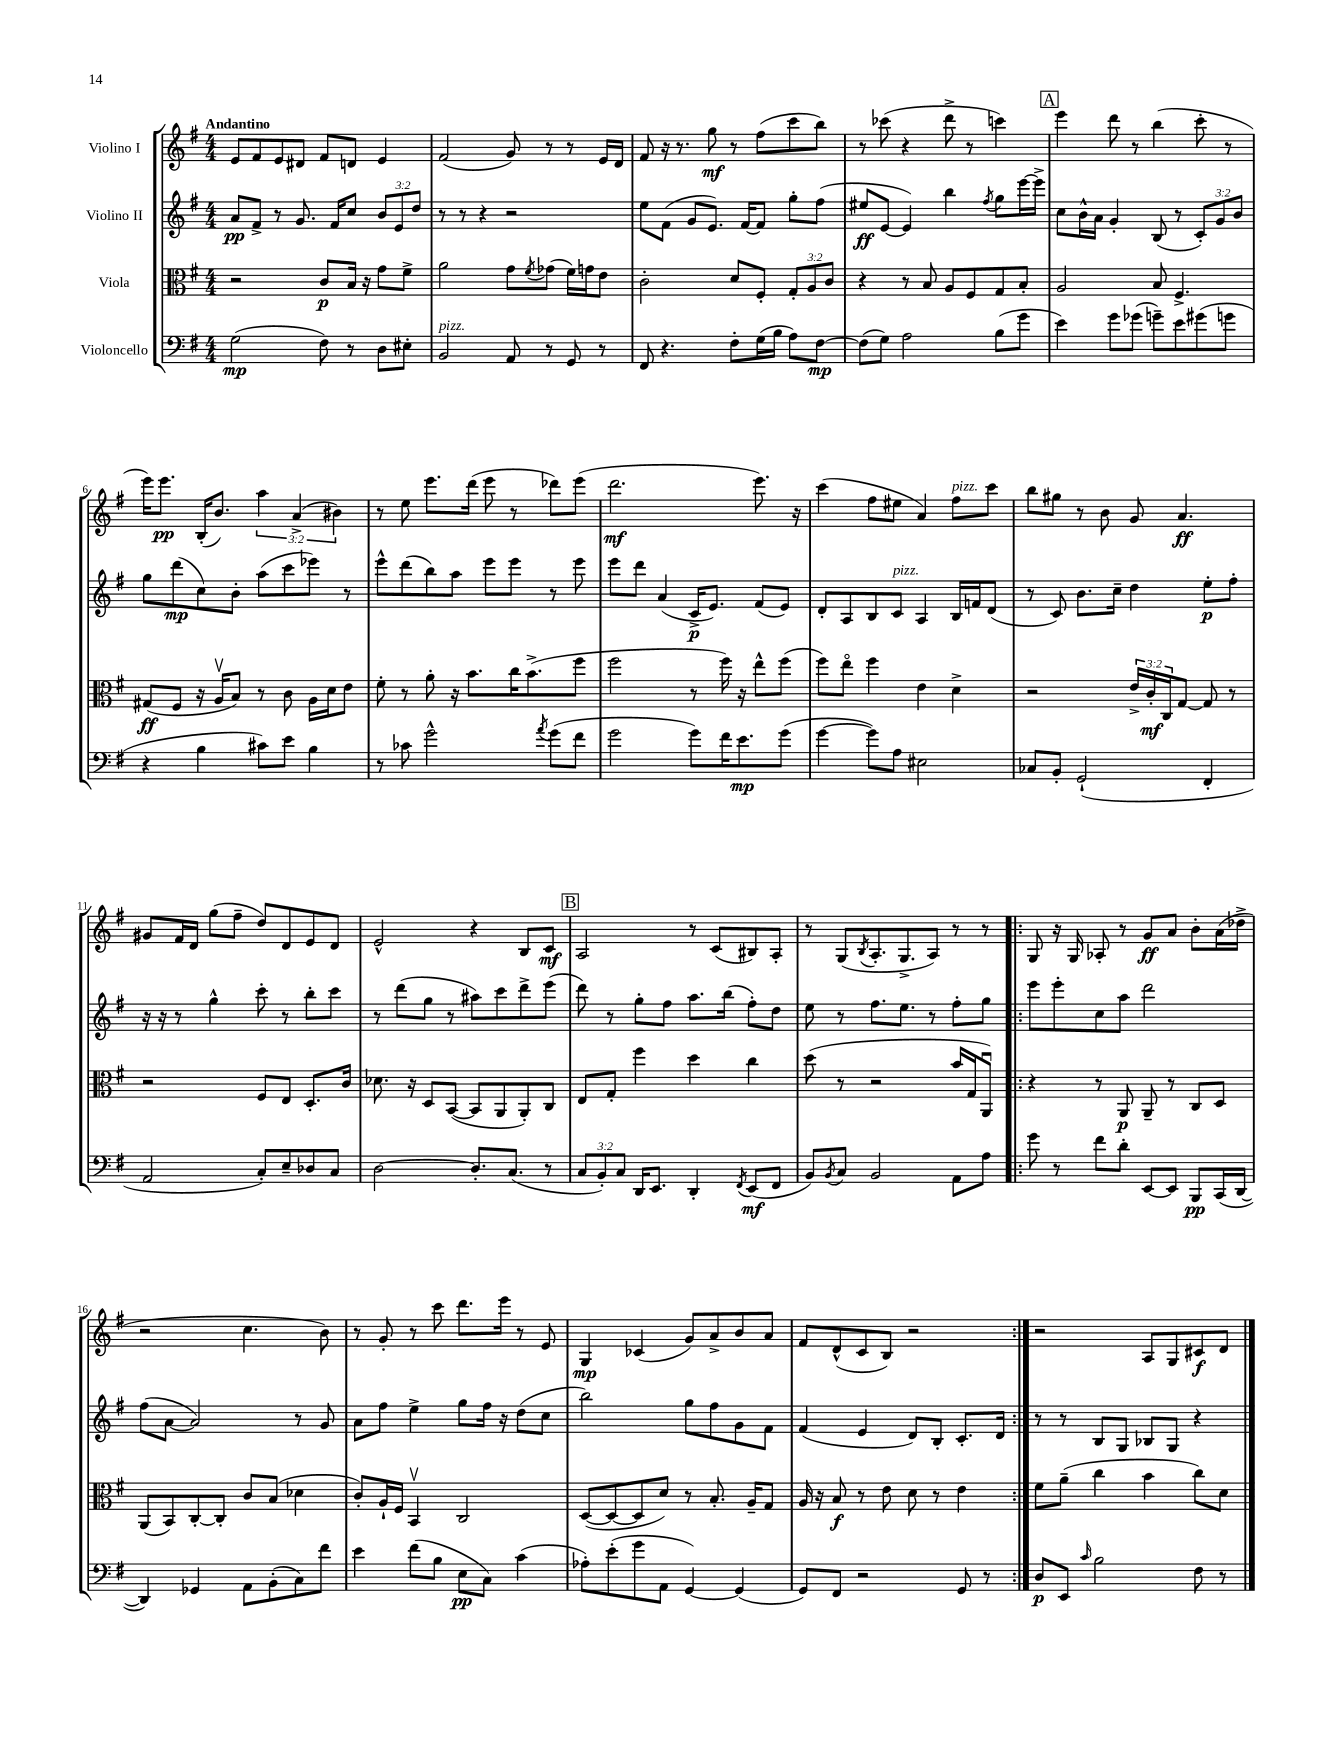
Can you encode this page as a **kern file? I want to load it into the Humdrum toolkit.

**kern	**kern	**kern	**kern
*staff4	*staff3	*staff2	*staff1
*clefF4	*clefC3	*clefG2	*clefG2
*k[f#]	*k[f#]	*k[f#]	*k[f#]
*M4/4	*M4/4	*M4/4	*M4/4
(2G\	2r	8a/L	8e/L
.	.	8f#^/J	8f#/
.	.	8r	8e/
.	.	8.g/	8d#/J
8F#\)	8c/L	.	8f#/L
.	.	16f#/LK	.
8r	16B/Jk	8cc/J	8d/J
.	16r	.	.
8D\L	8g\L	12b/L	4e/
.	.	12e/	.
8E#'\J	8f#^\J	.	.
.	.	12dd/J	.
=	=	=	=
2BB/	2a\	8r	(2f#/
.	.	8r	.
.	.	4r	.
8AA/	8g\L	2r	8g/)
.	8qf#/	.	.
8r	(8g-\J	.	8r
8GG/	16f#\LL)	.	8r
.	16g\J	.	.
8r	8e\J	.	16e/LL
.	.	.	16d/JJ
=	=	=	=
8FF#/	2c'\	8ee\L	8f#/
4.r	.	(8f#\J	16r
.	.	.	8.r
.	.	8g/L	.
.	.	8.e/J)	8gg\
8F#'\L	8d/L	.	8r
.	.	[16f#/LK	.
(16G\L	8F#'/J	8f#/]J	(8ff#\L
16B\JJ	.	.	.
8A\L)	12G'/L	8gg'\L	8ccc\
.	12A/	.	.
[8F#\J	.	(8ff#\J	8bb\J)
.	12c/J	.	.
=	=	=	=
(8F#\]L	4r	8ee#/L	8r
8G\J)	.	[8e/J	(8ccc-\
2A\	8r	4e/])	4r
.	8B/	.	.
.	8A/L	4bb\	8ddd^\
.	8F#/	.	8r
.	.	8qff#/	.
(8B\L	8G/	8gg\L	4ccc\)
8g\J	8B'/J	[16eee\L	.
.	.	16eee^\]JJ	.
=	=	=	=
4e\)	2A/	8cc\L	4eee\
.	.	16b^^\L	.
.	.	16a\JJ	.
8g\L	.	4g'/	8ddd\
(8g-\J	.	.	8r
8g~\L)	8B/	(8B/	(4bb\
8e\	4.F#^/	8r	.
(8g#\	.	12c'/L)	8ccc'\
.	.	12g/	.
8g\J	.	.	8r
.	.	12b/J	.
=	=	=	=
4r	(8G#/L	8gg\L	16eee\LK)
.	.	.	8.eee\J
.	8F#/J	(8ddd\	.
4B\	16r	8cc\)	(16B'/LK
.	16Av/LK	.	8.b/J)
.	8B/J)	8b'\J	.
8c#\L)	8r	(8aa\L	6aa\
8e\J	8c\	8ccc\	.
.	.	.	(6a^/
4B\	16A\LL	8eee-\J)	.
.	16d\J	.	.
.	.	.	6b#\)
.	8e\J	8r	.
=	=	=	=
8r	8f#'\	8eee^^\L	8r
8c-\	8r	(8ddd\	8ee\
2g^^\	8a'\	8bb\)	8.eee\L
.	16r	8aa\J	.
.	8.b\L	.	(16ddd\Jk
.	.	8eee\L	8eee\
.	16cc\K	8eee\J	8r
.	(8.b^\	.	.
8qa/	.	.	.
(8g\L	.	8r	8ddd-\L)
8f#\J	8ff#\J	8eee\	(8eee\J
=	=	=	=
2g\	2ff#\	8eee\L	2.ddd\
.	.	8ddd\J	.
.	.	(4a/	.
8g\L)	8r	16c^/LK	.
.	.	8.e/J)	.
16f#\K	16ff#\)	.	.
8.e\	16r	.	.
.	8ee^^\L	(8f#/L	8.eee\)
(8g\J	(8ff#\J	8e/J)	.
.	.	.	16r
=	=	=	=
[4g\	8ff#\L)	8d'/L	(4ccc\
.	8eeo\J	8A/	.
8g\]L)	4ff#\	8B/	8ff#\L
8A\J	.	8c/J	8ee#\J
2E#\	4e\	4A/	4a/)
.	4d^\	16B/LL	8ff#\L
.	.	16f/J	.
.	.	(8d/J	8ccc\J
=	=	=	=
8C-/L	2r	8r	8bb\L
8BB'/J	.	8c/)	8gg#\J
(2GG`/	.	8.b\L	8r
.	.	.	8b\
.	.	16cc~\Jk	.
.	24e^/LL	4dd\	8g/
.	24c'/	.	.
.	24C/J	.	.
.	[8G/J	.	4.a/
4FF#'/	8G/]	8ee'\L	.
.	8r	8ff#'\J	.
=	=	=	=
2AA/	2r	16r	8g#/L
.	.	16r	.
.	.	8r	16f#/L
.	.	.	16d/JJ
.	.	4gg^^\	(8gg\L
.	.	.	8ff#~\J
8C'/L)	8F#/L	8ccc'\	8dd/L)
8E~/	8E/J	8r	8d/
8D-/	8.D'/L	8bb'\L	8e/
8C/J	.	8ccc\J	8d/J
.	16c/Jk	.	.
=	=	=	=
[2D\	8.d-\	8r	2e^^/
.	.	(8ddd\L	.
.	16r	.	.
.	8D/L	8gg\J	.
.	([8BB/J	8r	.
8.D'/]L	8BB/]L	8aa#\L)	4r
.	8AA/	8ccc\	.
(8.C/J	.	.	.
.	8AA'/)	8ddd^\	8B/L
8r	8C/J	(8eee\J	8c/J
=	=	=	=
12C/L	8E/L	8ddd\)	2A/
12BB'/)	.	.	.
.	8G'/J	8r	.
12C/J	.	.	.
16DD/LK	4ff#\	8gg'\L	.
8.EE/J	.	.	.
.	.	8ff#\J	.
4DD'/	4dd\	8.aa\L	8r
.	.	.	(8c/L
.	.	(16bb\Jk	.
8qFF#/	.	.	.
(8EE/L	4cc\	8ff#'\L)	8B#/)
8FF#/J	.	8dd\J	8A'/J
=	=	=	=
8BB/L)	(8dd\	8ee\	8r
8qBB/	.	.	.
8C/J	8r	8r	(8G/L
.	.	.	8qB/
2BB/	2r	8.ff#\L	8.A'/
.	.	8.ee\J	8.G^/
.	.	8r	8A/J)
8AA\L	16b/LL	8ff#'\L	8r
.	16G/J	.	.
8A\J	8AAu/J)	8gg\J	8r
=!|:	=!|:	=!|:	=!|:
8g\	4r	8eee\L	8G/
8r	.	8eee'\	16r
.	.	.	16G/
8f#\L	8r	8cc\	8A-'/
8d'\J	8AA/	8aa\J	8r
[8EE/L	8AA~/	2ddd\	8g/L
8EE/]J	8r	.	8a/J
8BBB/L	8C/L	.	8b'\L
(16CC/L	8D/J	.	(16a\L
[16DD/JJ	.	.	16dd-^\JJ
=	=	=	=
4DD/])	(8AA/L	(8ff#\L	2r
.	8BB/)	[8a\J	.
4GG-/	[8C'/	2a/])	.
.	8C'/]J	.	.
8AA\L	8c/L	.	4.cc\
(8BB'\	(8B/J	.	.
8C\)	4d-\	8r	.
8f#\J	.	8g/	8b\)
=	=	=	=
4e\	8c'/L)	8a\L	8r
.	16A`/L	8ff#\J	8g'/
.	16F#/JJ	.	.
(8f#\L	4BBv/	4ee^\	8r
8B\J	.	.	8ccc\
8E\L	2C/	8gg\L	8.ddd\L
8C\J)	.	16ff#\Jk	.
.	.	16r	16eee\Jk
(4c\	.	(8dd\L	8r
.	.	8cc\J	8e/
=	=	=	=
8A-'\L)	([8D/L	2bb\)	4G/
(8e'\	8D/_	.	.
8g\	8D/]	.	(4c-/
8AA\J	8d/J)	.	.
[4GG/)	8r	8gg\L	8g/L)
.	8.B'/	8ff#\	8a^/
(4GG/]	.	8g\	8b/
.	16A~/LK	.	.
.	8G/J	8f#\J	8a/J
=	=	=	=
8GG/L)	16A/	(4f#/	8f#/L
.	16r	.	.
8FF#/J	8B/	.	(8d^^/
2r	8r	4e/	8c/
.	8e\	.	8B/J)
.	8d\	8d/L)	2r
.	8r	8B'/J	.
8GG/	4e\	8.c'/L	.
8r	.	.	.
.	.	16d/Jk	.
=:|!	=:|!	=:|!	=:|!
8D/L	8f#\L	8r	2r
8EE/J	(8a~\J	8r	.
16qqc/	.	.	.
2B\	4cc\	8B/L	.
.	.	8G/J	.
.	4b\	8B-/L	8A/L
.	.	8G/J	8G/
8F#\	8cc\L)	4r	8c#/
8r	8d\J	.	8d/J
==	==	==	==
*-	*-	*-	*-
